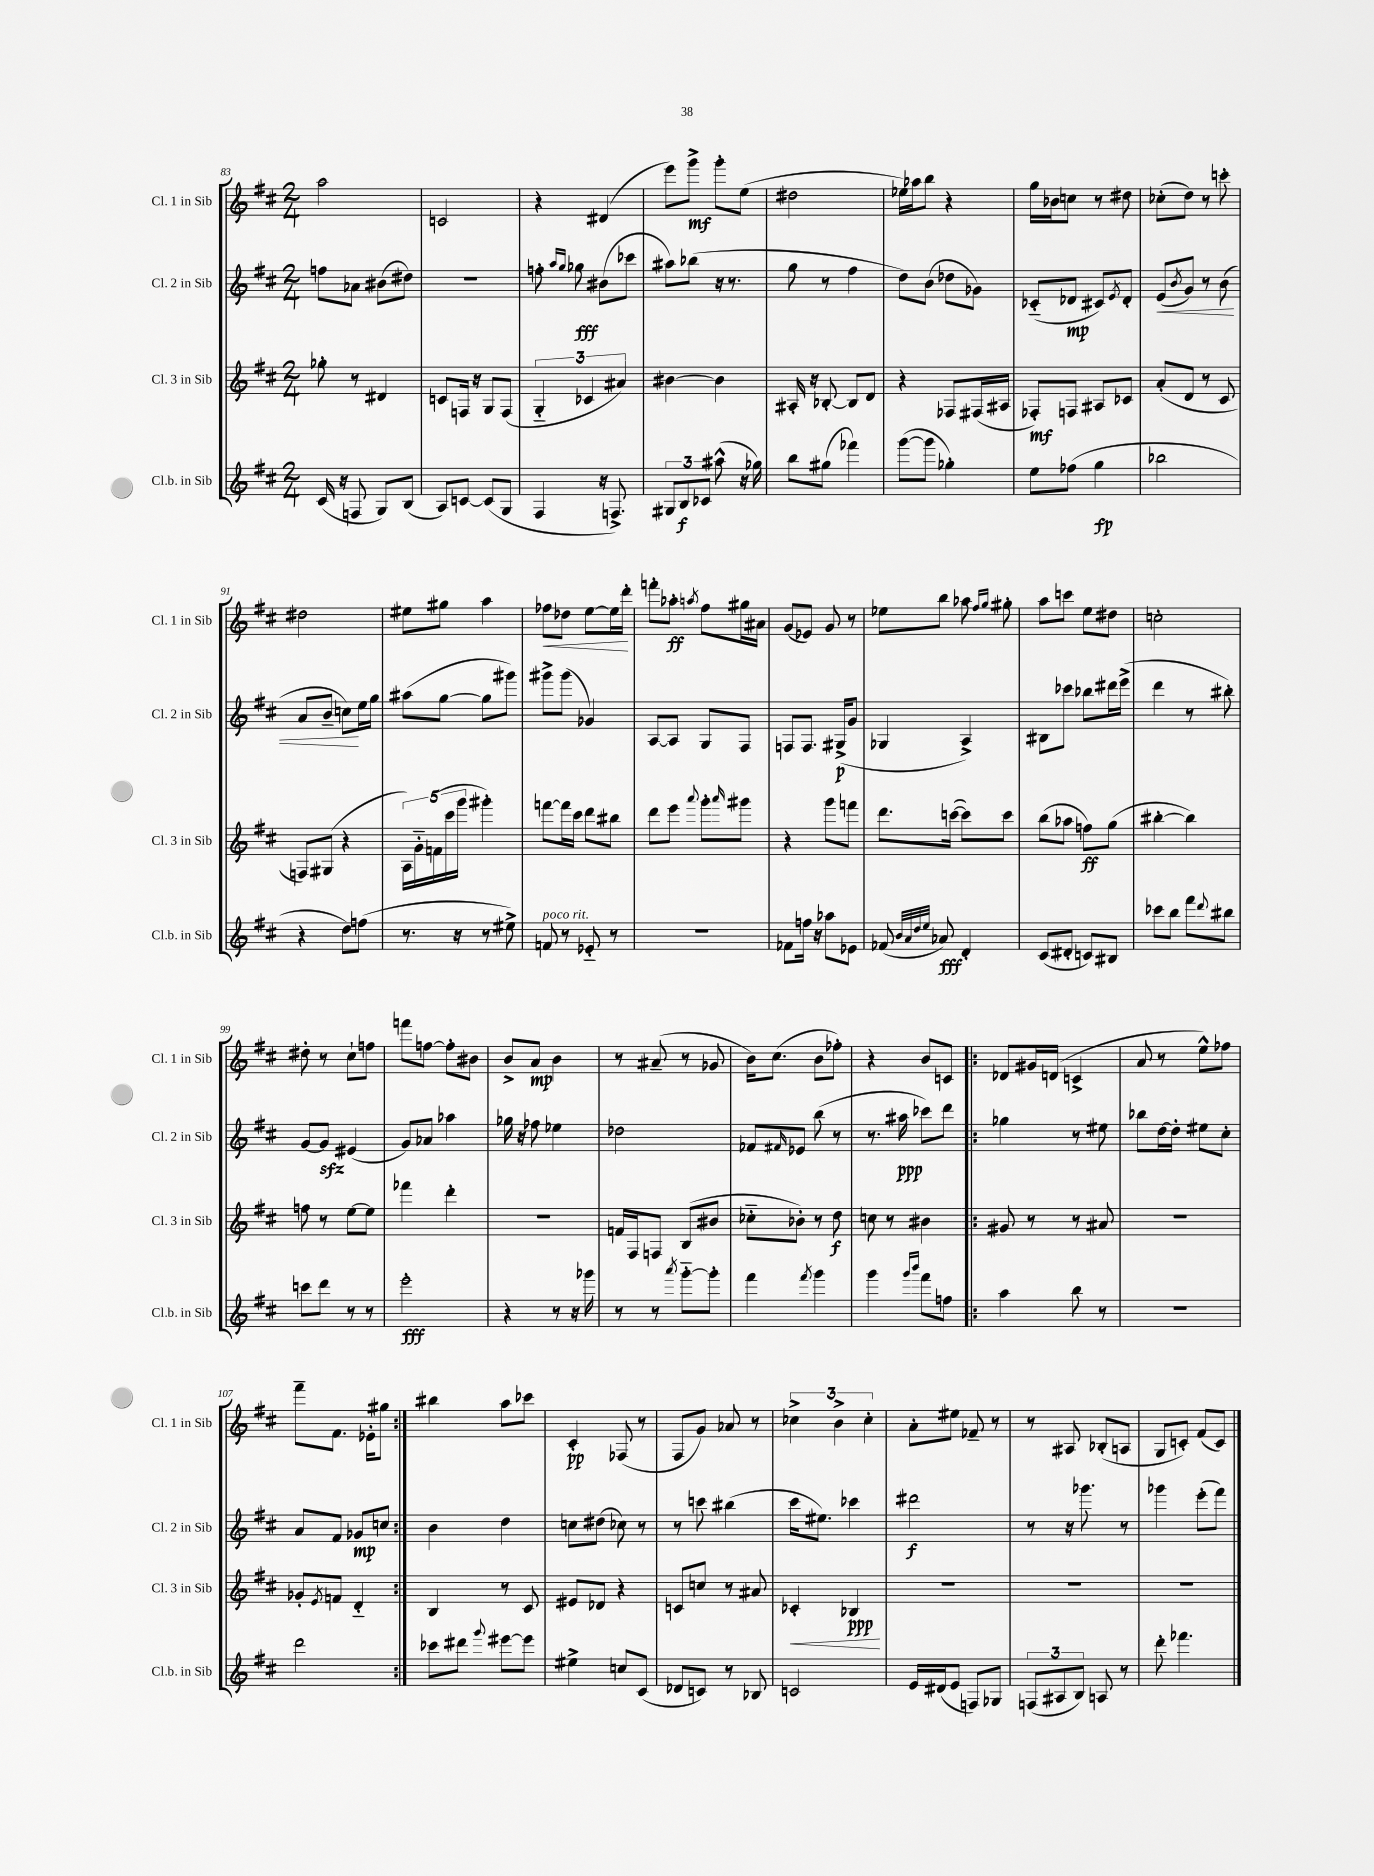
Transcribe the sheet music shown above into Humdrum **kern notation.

**kern	**kern	**kern	**kern
*staff4	*staff3	*staff2	*staff1
*clefG2	*clefG2	*clefG2	*clefG2
*k[f#c#]	*k[f#c#]	*k[f#c#]	*k[f#c#]
*M2/4	*M2/4	*M2/4	*M2/4
(16c#	8gg-'	8ff	2aa
16r	.	.	.
8F	8r	8a-	.
8G)	4d#	(8b#	.
(8B	.	8dd#)	.
=	=	=	=
8A)	8c	2r	2c
[8c	16F	.	.
.	16r	.	.
(8c]	8G	.	.
8G	(8F	.	.
=	=	=	=
4F#	6G'~	8ff'	4r
.	.	16qqaa	.
.	.	16qqgg	.
.	.	8gg-	.
.	6c-	.	.
16r	.	(8b#	(4d#
8.F^)	.	.	.
.	6a#)	.	.
.	.	8ccc-	.
=	=	=	=
12G#	[4b#	8aa#)	8eee)
12B	.	.	.
.	.	(8bb-	8ggg^
12c-	.	.	.
(8aa#^^	4b#]	16r	8ggg'
.	.	8.r	.
16r	.	.	(8ee
16gg-)	.	.	.
=	=	=	=
8bb	16A#'	8gg	2dd#
.	16r	.	.
(8gg#	[8B-'	8r	.
4fff-)	8B-]	4ff#	.
.	8d	.	.
=	=	=	=
([8ggg	4r	8dd)	16ee-)
.	.	.	16aa-
8ggg]	.	(8b	8bb
4gg-')	8F-	8dd-	4r
.	(16F#	8g-)	.
.	16A#	.	.
=	=	=	=
8ee	8F-')	(8c-'~	16gg
.	.	.	16b-
(8ff-	8F	8d-	8cc
4gg	8A#	8c#)	8r
.	.	8qe	.
.	8c-	8d-'	8dd#
=	=	=	=
2bb-	(8a'	(8e	(8cc-'
.	.	8qb	.
.	8d	8g)	8dd)
.	8r	8r	8r
.	8c#	(8b	8ccc'
=	=	=	=
4r	8F)	8a	2dd#
.	(8G#	8b~	.
8dd)	4r	8cc)	.
(8ff	.	16ee	.
.	.	16gg	.
=	=	=	=
8.r	20A)	(8aa#	8ee#
.	20g'~	.	.
.	(20f	.	.
.	.	[8gg	8gg#
.	20ccc#	.	.
16r	.	.	.
.	20ggg	.	.
8r	4ggg#')	8gg]	4aa
8ee#^)	.	8ggg#)	.
=	=	=	=
8f	[8fff	8ggg#^	8ff-
8r	16fff]	(8ggg#	8dd-
.	16ccc#	.	.
8e-'~	8ddd	4g-)	[8ee
8r	8bb#	.	16ee]
.	.	.	16ddd'
=	=	=	=
2r	8ddd	[8A	8fff'
.	8eee	8A]	8aa-'
.	8qqaaa	.	8qaa
.	8ggg'	8G	8ff#
.	16qqaaa	.	.
.	8ggg#	8F#	16gg#
.	.	.	16a#
=	=	=	=
8f-	4r	8F	(8g
16ff	.	8.F	8e-)
16r	.	.	.
8aa-	8ggg	.	8g
.	.	(16G#^	.
8e-	8fff	8g	8r
=	=	=	=
(8f-	8.ddd	4G-	8ee-
32qqb	.	.	.
32qqa	.	.	.
32qqdd	.	.	.
32qqee	.	.	.
8a-)	.	.	8bb
.	([16ccc	.	.
4d'	8ccc])	4A^)	8aa-
.	.	.	16qqff#
.	.	.	16qqgg
.	8ccc	.	8gg#'
=	=	=	=
(8c#	(8bb	8B#	8aa
8d#'	8aa-	8ccc-	8ccc
8c)	8ff)	8bb-	8ee
8B#	(8gg	16ddd#	8dd#
.	.	(16eee^	.
=	=	=	=
8ccc-	[4bb#'	4ddd	2cc'
8bb	.	.	.
8fff#	4bb#])	8r	.
8qqddd	.	.	.
8bb#	.	8bb#')	.
=	=	=	=
8ccc	8ff	[8g	8dd#'
8ddd	8r	8g]	8r
8r	[8ee	(4e#	8cc#`
8r	8ee]	.	8ff
=	=	=	=
2eee'	4fff-	8g)	8fff
.	.	8a-	[8ff
.	4ddd'	4aa-	8ff']
.	.	.	8b#
=	=	=	=
4r	2r	16gg-	8b^
.	.	16r	.
.	.	8ff-	8a
8r	.	4ee-	4b
16r	.	.	.
16ggg-	.	.	.
=	=	=	=
8r	16f	2dd-	8r
.	16F#	.	.
8r	8F	.	(8a#~
8qaaa	.	.	.
[8ggg'~	(8B	.	8r
8ggg']	8b#	.	8g-
=	=	=	=
4fff#	8cc-'~	8f-	16b)
.	.	.	(8.cc#
.	.	16qqf#	.
.	8b-')	8e-	.
8qfff#	.	.	.
4ggg	8r	(8bb	8b
.	8dd	8r	8ff-')
=	=	=	=
4ggg	8cc	8.r	4r
.	8r	.	.
.	.	16aa#	.
16qqggg	.	.	.
16qqbbb	.	.	.
8fff#	4b#	8ccc-)	8b
8ff	.	8ddd	8c
=!|:	=!|:	=!|:	=!|:
4aa	8g#	4gg-	8d-
.	8r	.	16g#
.	.	.	(16d
8bb	8r	8r	4c^
8r	8a#	8ee#	.
=	=	=	=
2r	2r	8bb-	8a
.	.	[16dd	8r
.	.	16dd']	.
.	.	8ee#	8ee^^)
.	.	8cc#'	8ff-
=	=	=	=
2ddd	8g-'	8a	8fff#~
.	8qe	.	.
.	8f	8f#	8.f#
.	4d'~	8g-	.
.	.	.	16e-'
.	.	8cc	8gg#
=:|!	=:|!	=:|!	=:|!
8ccc-	4B	4b	4bb#
8ddd#	.	.	.
8qqggg	.	.	.
[8eee#	8r	4dd	8aa
8eee#]	8c#	.	8ccc-
=	=	=	=
4ee#^	8e#	8cc	4c#'
.	8d-	(8dd#	.
8cc	4r	8cc-)	(8F-
(8c#	.	8r	8r
=	=	=	=
8d-	8c	8r	8F#
8c)	8cc	8ccc	8g)
8r	8r	(4bb#	8a-
8B-	8a#	.	8r
=	=	=	=
2c	4c-'	16ccc#	6cc-^
.	.	8.ee#)	.
.	.	.	6b^
.	4B-	4ccc-	.
.	.	.	6cc-'
=	=	=	=
16e	2r	2ddd#	8a'
(16d#	.	.	.
8e	.	.	8ee#
8F)	.	.	8f-~
8G-	.	.	8r
=	=	=	=
(12F	2r	8r	8r
12A#	.	.	.
.	.	16r	8A#
12B)	.	.	.
.	.	8.ggg-	.
8A	.	.	(8B-'
8r	.	8r	8A
=	=	=	=
8ddd'	2r	4ggg-	8G
4.fff-	.	.	8c')
.	.	(8eee'	(8f#
.	.	8fff#)	8c)
==	==	==	==
*-	*-	*-	*-
